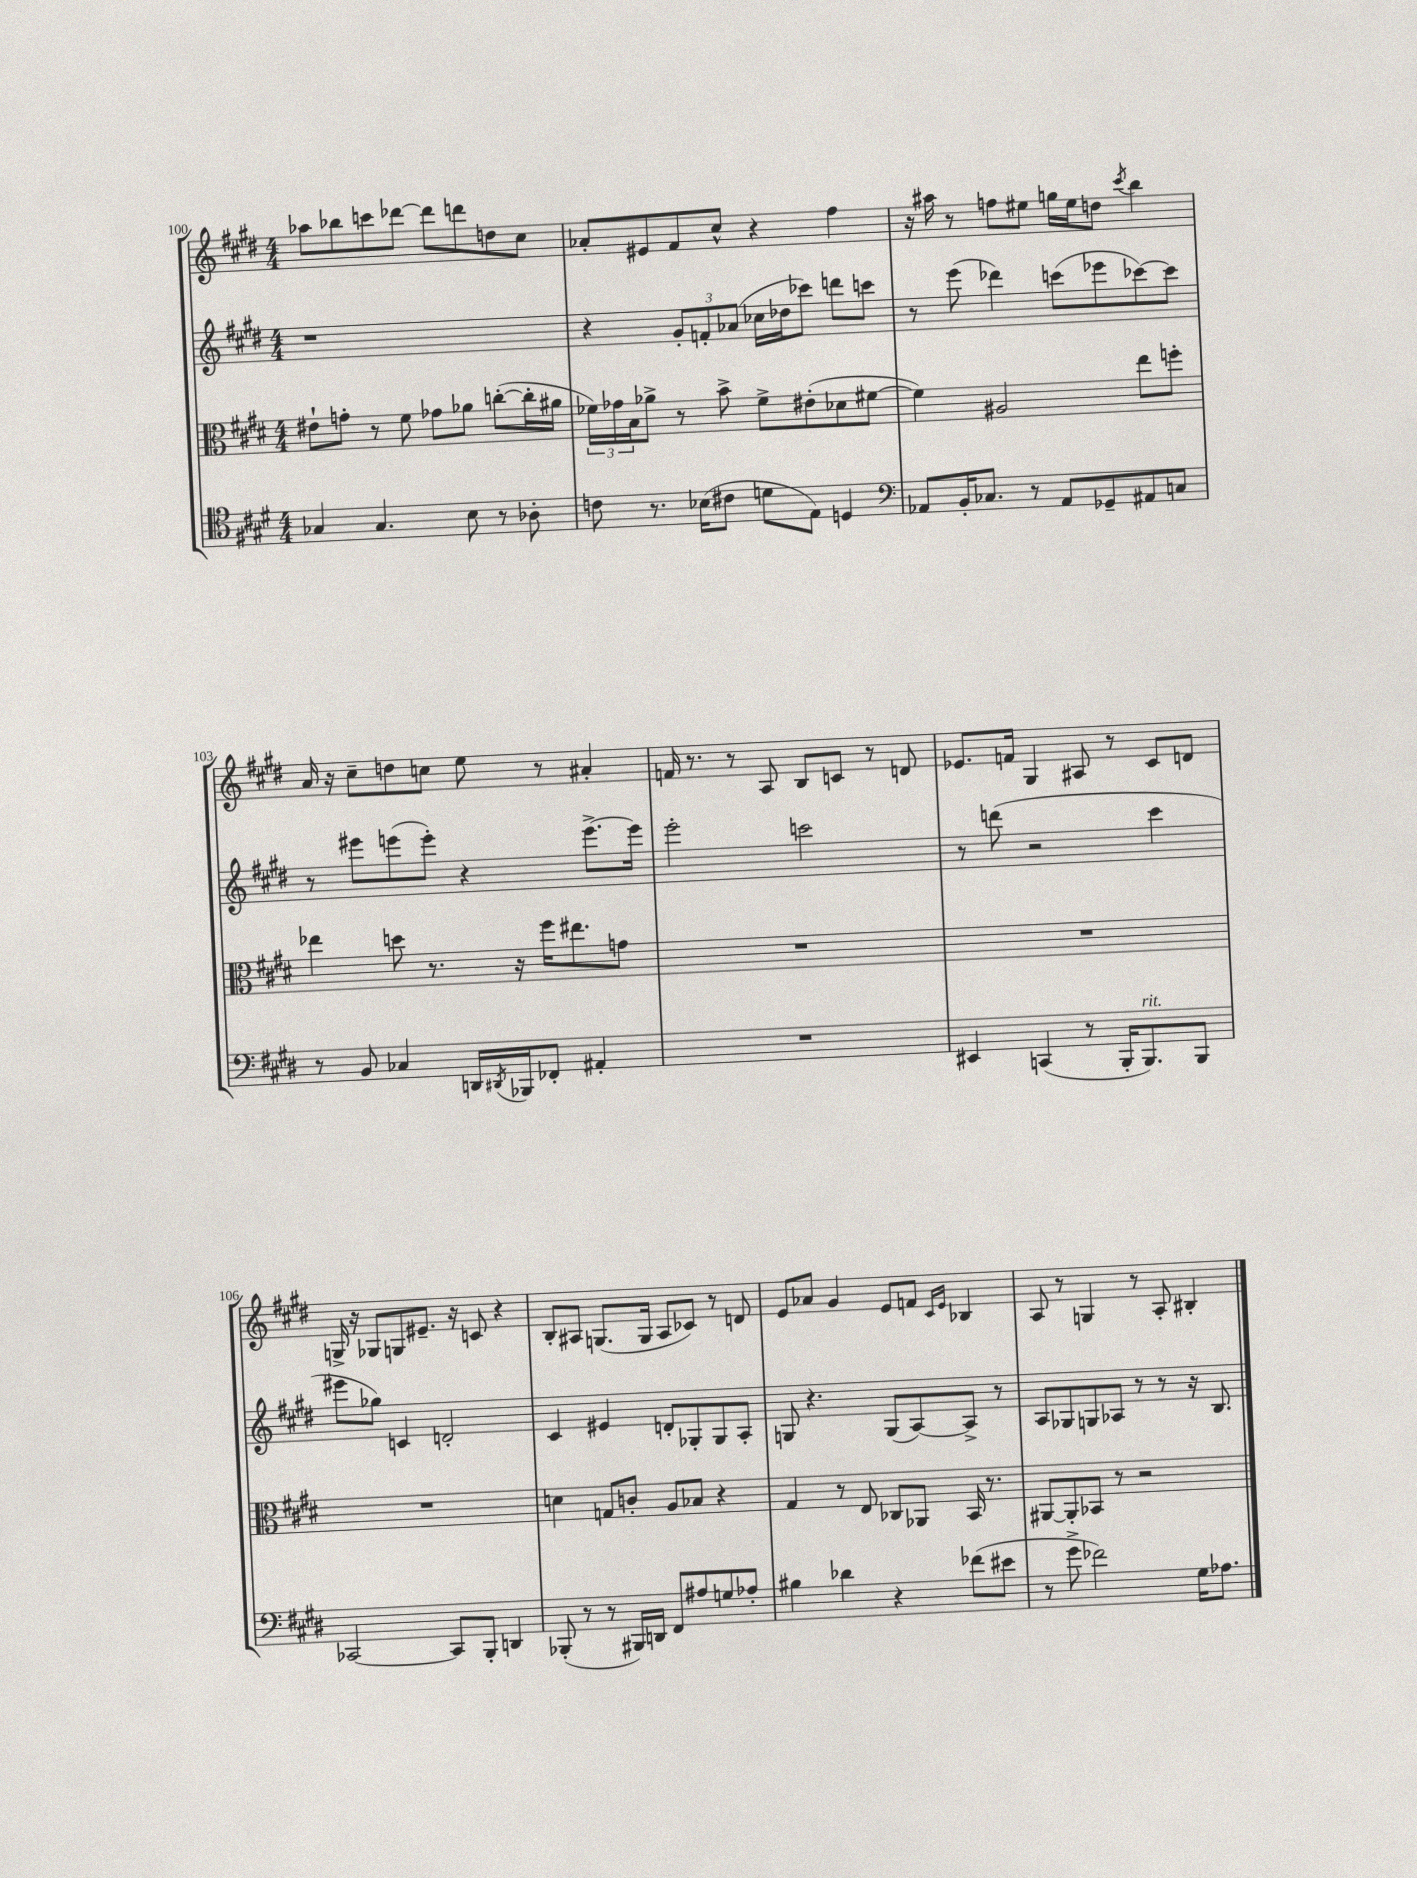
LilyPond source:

<<
\new StaffGroup <<
\new Staff = "s0" {
    \clef treble \key e \major \numericTimeSignature \time 4/4
    aes''8 bes''8 c'''8 des'''8~ des'''8 d'''8 d''8 cis''8 |
    aes'8-. eis'8 fis'8 cis''8-^ r4 fis''4 |
    r16 ais''16 r8 f''8 eis''8 g''16 eis''16 d''8 \acciaccatura { cis'''8 } b''4 |
    a'16 r16 cis''8-- d''8 c''8 e''8 r8 ais'4-. |
    f'16 r8. r8 a8 b8 c'8 r8 d'8 |
    ees'8. f'16 gis4 ais8 r8 cis'8 d'8 |
    g16-> r16 ges8 g8 eis'8.-- r16 c'8 r4 |
    b8-. ais8 g8.( g16 ais8 ces'8) r8 d'8 |
    e'8 aes'8 gis'4 e'8 f'8 \grace { cis'16 e'16 } bes4 |
    a8 r8 g4 r8 a8-. bis4-. \bar "|." |
}
\new Staff = "s1" {
    \clef treble \key e \major \numericTimeSignature \time 4/4
    r1 |
    r4 \tuplet 3/2 { gis'8-. f'8-. aes'8( } ces''16 des''16 ces'''8) d'''8 c'''8 |
    r8 e'''8( des'''4) c'''8( ees'''8 ces'''8~) ces'''8 |
    r8 eis'''8 e'''8( e'''8-.) r4 e'''8.~-> e'''16 |
    e'''2-. c'''2 |
    r8 d'''8( r2 cis'''4 |
    eis'''8 ges''8) c'4 d'2-. |
    cis'4 eis'4 d'8-. ges8-. ges8 a8-. |
    g8 r4. g8( a8~) a8-> r8 |
    a8 ges8 g8 aes8 r8 r8 r16 b8. \bar "|." |
}
\new Staff = "s2" {
    \clef alto \key e \major \numericTimeSignature \time 4/4
    eis'8-! g'8-. r8 fis'8 ges'8 aes'8 c''8~-.( c''16-. ais'16 |
    \tuplet 3/2 { fes'16) ges'16 b16 } aes'8-> r8 b'8-> fes'8-> eis'8-.( des'8 fis'8~ |
    fis'4) ais2 e''8 f''8-. |
    ees''4 d''8 r8. r16 fis''16 eis''8. g'8 |
    R1 |
    R1 |
    R1 |
    d'4 g8 c'8-. a8 bes8 r4 |
    gis4 r8 e8 ces8 aes,8 b,16 r8. |
    ais,8~ ais,8-. bes,8 r8 r2 \bar "|." |
}
\new Staff = "s3" {
    \clef tenor \key e \major \numericTimeSignature \time 4/4
    ges4 ges4. b8 r8 aes8-. |
    c'8 r8. bes16( cis'8 d'8 e8) d4 |
    \clef bass aes,8 b,16-. ces8. r8 aes,8 ges,8-- ais,8 c8 |
    r8 b,8 ces4 d,16 \acciaccatura { dis,8 } bes,,16 fes,8-. ais,4-. |
    R1 |
    eis,4 c,4( r8 b,,16-. b,,8.^\markup { \italic "rit." }) b,,8 |
    ces,2~ ces,8 b,,8-. d,4 |
    bes,,8-.( r8 r8 bis,,16) d,16 fis,8 ais8 g8 aes8-. |
    bis4 des'4 r4 fes'8( eis'8 |
    r8 gis'8-> fes'2) gis16 aes8. \bar "|." |
}
>>
>>
\layout { \context { \Score currentBarNumber = #100 } }
